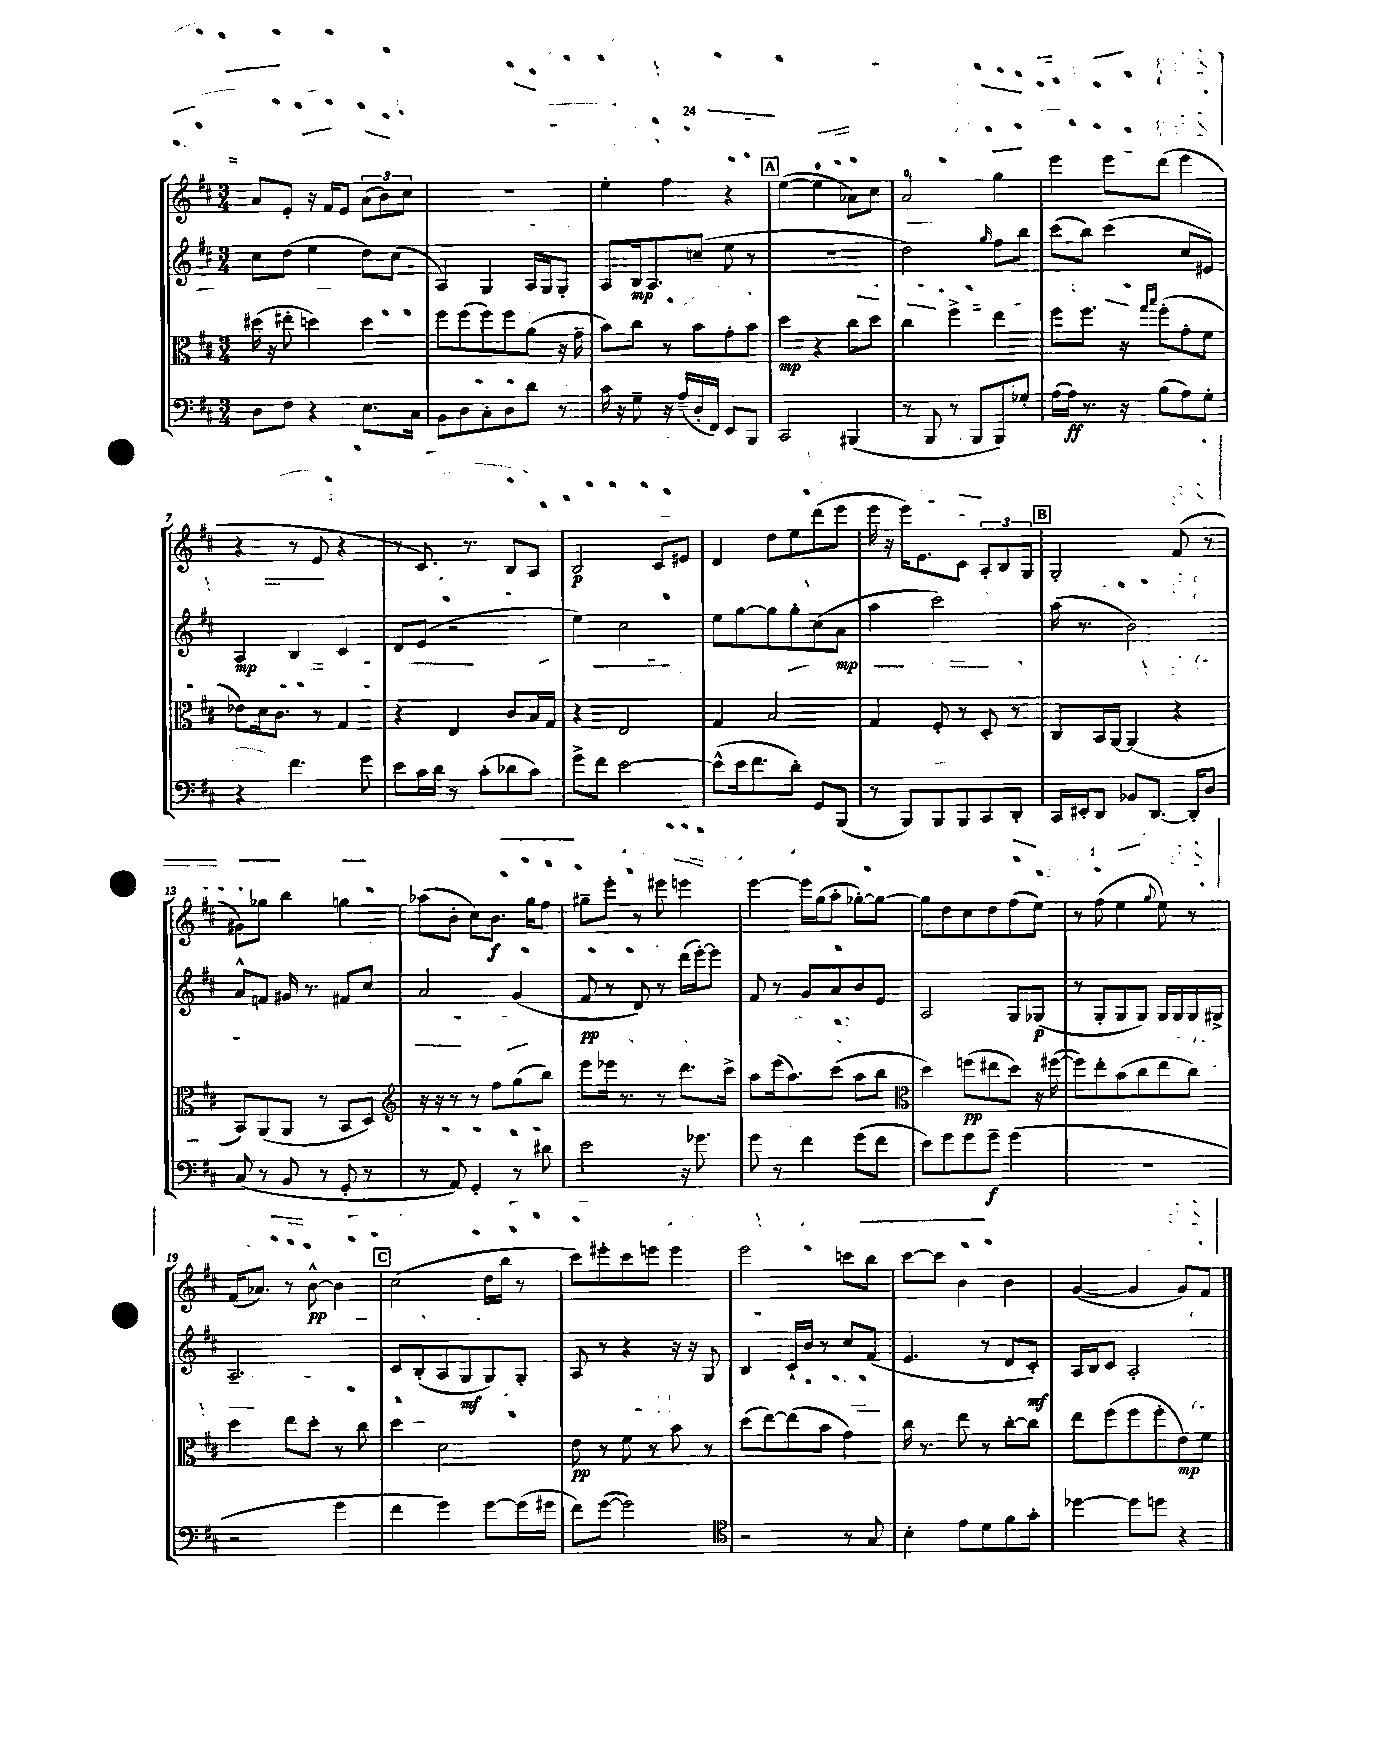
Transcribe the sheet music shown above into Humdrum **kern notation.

**kern	**dynam	**kern	**dynam	**kern	**dynam	**kern	**dynam
*part4	*part4	*part3	*part3	*part2	*part2	*part1	*part1
*staff4	*staff4	*staff3	*staff3	*staff2	*staff2	*staff1	*staff1
*clefF4	*	*clefC3	*	*clefG2	*	*clefG2	*
*k[f#c#]	*	*k[f#c#]	*	*k[f#c#]	*	*k[f#c#]	*
*M3/4	*	*M3/4	*	*M3/4	*	*M3/4	*
=1	=1	=1	=1	=1	=1	=1	=1
8D\L	.	(16dd#X\	.	8cc#\L	.	8a/L	.
.	.	16r	.	.	.	.	.
8F#\J	.	8ee#X'\	.	(8dd\J	.	8e'/J	.
4r	.	4ddn\)	.	4ee\	.	16r	.
.	.	.	.	.	.	16f#/KL	.
.	.	.	.	.	.	8e/J	.
8.E\L	.	4dd\	.	8dd\L)	.	(12a\L	.
.	.	.	.	.	.	12b\)	.
.	.	.	.	(8cc#\J	.	.	.
.	.	.	.	.	.	12cc#\J	.
16C#\Jk	.	.	.	.	.	.	.
=2	=2	=2	=2	=2	=2	=2	=2
8BB\L	.	8ff#\L	.	4A/)	.	2.r	.
8D\	.	(8ff#\	.	.	.	.	.
8C#'\	.	8ff#\)	.	4G/	.	.	.
8D\	.	8ff#\	.	.	.	.	.
8d\J	.	(8a\J	.	16A/LL	.	.	.
.	.	.	.	16G/J	.	.	.
8r	.	16r	.	8G'/J	.	.	.
.	.	16g~\	.	.	.	.	.
=3	=3	=3	=3	=3	=3	=3	=3
16c#\	.	8b\L)	.	8A/L	.	4ee'\	.
16r	.	.	.	.	.	.	.
8G~\	.	8cc#\J	.	16B/k	mp	.	.
.	.	.	.	8.A/	.	.	.
16r	.	8r	.	.	.	4ff#\	.
(16A~/LL	.	.	.	.	.	.	.
16D'/	.	8b\L	.	(8ccn~/J	.	.	.
16FF#/JJ)	.	.	.	.	.	.	.
8EE/L	.	8g'\	.	8ee\	.	4r	.
8BBB/J	.	8b\J	.	8r	.	.	.
!!LO:REH:place=s1:t=A
=4	=4	=4	=4	=4	=4	=4	=4
2CC#/	.	4dd\	mp	2.r	.	([4ee\	.
.	.	4r	.	.	.	4ee\]	.
(4BBB#X/	.	8cc#\L	.	.	.	8a-X\L)	.
.	.	8dd\J	.	.	.	8cc#\J	.
=5	=5	=5	=5	=5	=5	=5	=5
8r	.	4cc#\	.	2dd\)	.	2a/	.
8BBB/	.	.	.	.	.	.	.
8r	.	4ff#^\	.	.	.	.	.
8BBB/L	.	.	.	.	.	.	.
.	.	.	.	16qqgg/	.	.	.
8BBB/)	.	4ee\	.	8ff#\L	.	4gg\	.
8G-X'/J	.	.	.	8bb\J	.	.	.
=6	=6	=6	=6	=6	=6	=6	=6
(16A\LL	.	8ff#\L	.	(8ccc#\L	.	4eee\	.
16A\JJ)	ff	.	.	.	.	.	.
8.r	.	8.ff#\J	.	8bb\J)	.	.	.
.	.	.	.	(4ccc#\	.	8eee\L	.
16r	.	16r	.	.	.	.	.
.	.	16qqgg/LL	.	.	.	.	.
.	.	16qqbb/JJ	.	.	.	.	.
(8B\L	.	(8ff#'\L	.	.	.	(8ddd\J	.
8A\)	.	8g'\	.	8cc#/L	.	4eee\	.
8G'\J	.	8f#\J	.	8e#X/J)	.	.	.
!!LO:LB:g=z
=7	=7	=7	=7	=7	=7	=7	=7
4r	.	8e-X\L)	.	4A/	mp	4r	.
.	.	16d\k	.	.	.	.	.
.	.	8.c#\J	.	.	.	.	.
4.f#\	.	.	.	4B/	.	8r	.
.	.	8r	.	.	.	8e/	.
.	.	4G/	.	4c#/	.	4r	.
8g\	.	.	.	.	.	.	.
=8	=8	=8	=8	=8	=8	=8	=8
8e\L	.	4r	.	8d/L	.	8r	.
16c#\L	.	.	.	(8e/J	.	8.c#/)	.
16d\JJ	.	.	.	.	.	.	.
8r	.	4E/	.	2r	.	.	.
.	.	.	.	.	.	8.r	.
(8c#'\L	.	.	.	.	.	.	.
8d-X\	.	8c#/L	.	.	.	8B/L	.
8c#\J)	.	16B/L	.	.	.	8A/J	.
.	.	16G/JJ	.	.	.	.	.
=9	=9	=9	=9	=9	=9	=9	=9
8g^\L	.	4r	.	4ee\)	.	2B/	p
8f#\J	.	.	.	.	.	.	.
[2e\	.	2E/	.	2cc#\	.	.	.
.	.	.	.	.	.	8c#/L	.
.	.	.	.	.	.	8e#X/J	.
=10	=10	=10	=10	=10	=10	=10	=10
(8e^^\L]	.	4G/	.	8ee\L	.	4d/	.
16e\k	.	.	.	[8gg\	.	.	.
8.f#\	.	.	.	.	.	.	.
.	.	2B/	.	8gg\]	.	8dd\L	.
8d'\J)	.	.	.	8gg'\	.	8ee\	.
8GG/L	.	.	.	(8cc#\	.	(8ddd\	.
(8BBB/J	.	.	.	8a\J	mp	8eee\J	.
=11	=11	=11	=11	=11	=11	=11	=11
8r	.	4G/	.	4aa\	.	16eee\	.
.	.	.	.	.	.	16r	.
8BBB/L)	.	.	.	.	.	16eee\KL)	.
.	.	.	.	.	.	8.e\	.
8BBB/	.	8F#'/	.	2ccc#\)	.	.	.
8BBB/	.	8r	.	.	.	8c#\J	.
8CC#/	.	8D'/	.	.	.	12A'/L	.
.	.	.	.	.	.	12B/	.
8DD'/J	.	8r	.	.	.	.	.
.	.	.	.	.	.	12G/J	.
!!LO:REH:place=s1:t=B
=12	=12	=12	=12	=12	=12	=12	=12
16CC#/LL	.	8C#/L	.	(16aa\	.	2G'/	.
16EE#X'/J	.	.	.	8.r	.	.	.
8DD/J	.	16BB/L	.	.	.	.	.
.	.	[16AA/JJ	.	.	.	.	.
8BB-X/L	.	(4AA/]	.	2b\)	.	.	.
[8.DD/J	.	.	.	.	.	.	.
.	.	4r	.	.	.	(8f#/	.
16DD'/KL]	.	.	.	.	.	.	.
8D/J	.	.	.	.	.	8r	.
!!LO:LB:g=z
=13	=13	=13	=13	=13	=13	=13	=13
(8C#/	.	8BB/L)	.	8a^^/L	.	8g#X\L)	.
8r	.	(8AA/	.	8fn/J	.	8gg-X\J	.
8BB/	.	8AA/J	.	16g#X/	.	4bb\	.
.	.	.	.	8.r	.	.	.
8r	.	8r	.	.	.	.	.
8GG'/	.	8BB/L	.	8f#X/L	.	4ggn\	.
8r	.	8D/J)	.	8cc#/J	.	.	.
=14	=14	=14	=14	=14	=14	=14	=14
*	*	*clefG2	*	*	*	*	*
8r	.	16r	.	2a/	.	(8aa-X\L	.
.	.	16r	.	.	.	.	.
8AA/)	.	8r	.	.	.	8b'\J	.
4GG'/	.	8r	.	.	.	8cc#\L)	.
.	.	8ff#\L	.	.	.	8.b\J	f
8r	.	(8gg\	.	(4g/	.	.	.
.	.	.	.	.	.	16gg\KL	.
8d#X\	.	8bb\J)	.	.	.	8ff#\J	.
=15	=15	=15	=15	=15	=15	=15	=15
2e\	.	8eee\L	.	8f#/	pp	8gg#X~\L	.
.	.	16eee-X\Jk	.	8r	.	8eee'\J	.
.	.	8.r	.	.	.	.	.
.	.	.	.	8d/)	.	8r	.
.	.	8r	.	8r	.	8eee#X\	.
16r	.	8.ddd\L	.	(16ddd\LL	.	4eeen\	.
8.g-X\	.	.	.	[16eee'\J)	.	.	.
.	.	.	.	8eee\J]	.	.	.
.	.	16ccc#^\Jk	.	.	.	.	.
=16	=16	=16	=16	=16	=16	=16	=16
8g\	.	8aa\L	.	8f#/	.	[4eee\	.
8r	.	(16eee\k	.	8r	.	.	.
.	.	8.aa\)	.	.	.	.	.
4f#\	.	.	.	8g/L	.	16eee\LL]	.
.	.	.	.	.	.	(16gg\J	.
.	.	(8ccc#\J	.	8a/	.	8aa'\J	.
(8g\L	.	8aa\L	.	8b/	.	[8gg-X'\L)	.
8f#\J	.	8bb\J	.	8e/J	.	8gg-\J_	.
=17	=17	=17	=17	=17	=17	=17	=17
*	*	*clefC3	*	*	*	*	*
8e\L)	.	4dd\)	.	2A/	.	8gg-\L]	.
8g\	.	.	.	.	.	8dd\	.
8g\	.	(8ffn\L	pp	.	.	8cc#\	.
8g~\J	f	8ee#X\	.	.	.	8dd\	.
(4g\	.	8dd\J)	.	8G/L	.	(8ff#\	.
.	.	16r	.	(8G-X/J	p	8ee\J)	.
.	.	([16ff#X\	.	.	.	.	.
=18	=18	=18	=18	=18	=18	=18	=18
2.r	.	8ff#\L])	.	8r	.	8r	.
.	.	8ee'\	.	8G'/L	.	(8ff#\	.
.	.	(8b\	.	8G/	.	4ee\	.
.	.	8cc#\	.	8G/J)	.	.	.
.	.	.	.	.	.	8qqgg/	.
.	.	8ee\	.	16G/LL	.	8ee\)	.
.	.	.	.	16G/	.	.	.
.	.	8cc#\J)	.	16G/	.	8r	.
.	.	.	.	16G#X^/JJ	.	.	.
!!LO:LB:g=z
=19	=19	=19	=19	=19	=19	=19	=19
2r	.	4dd\	.	2.A~/	.	(16f#/KL	.
.	.	.	.	.	.	8.a-X/J)	.
.	.	8ee\L	.	.	.	8r	.
.	.	8dd'\J	.	.	.	[8b^^\	pp
4g\	.	8r	.	.	.	4b\]	.
.	.	8cc#\	.	.	.	.	.
!!LO:REH:place=s1:t=C
=20	=20	=20	=20	=20	=20	=20	=20
4f#\	.	4dd\	.	8c#/L	.	(2cc#\	.
.	.	.	.	(8B'/	.	.	.
4g\)	.	2d\	.	8A/	.	.	.
.	.	.	.	8G/	mf	.	.
[8g\L	.	.	.	8G/)	.	16dd\LL	.
.	.	.	.	.	.	16bb\JJ	.
(16g\L]	.	.	.	8G'/J	.	8r	.
16g#X\JJ	.	.	.	.	.	.	.
=21	=21	=21	=21	=21	=21	=21	=21
8f#\L)	.	8e\	pp	8A/	.	8ccc#\L)	.
([8g\J	.	8r	.	8r	.	8eee#X'\	.
2g\])	.	8f#\	.	4r	.	8ccc#\	.
.	.	8r	.	.	.	8eeen\J	.
.	.	8b\	.	16r	.	4eee\	.
.	.	.	.	16r	.	.	.
.	.	8r	.	8G/	.	.	.
=22	=22	=22	=22	=22	=22	=22	=22
*clefC4	*	*	*	*	*	*	*
2r	.	(8dd\L	.	4B/	.	2eee\	.
.	.	[8ee\)	.	.	.	.	.
.	.	(8ee\]	.	16c#`/LL	.	.	.
.	.	.	.	16b/JJ	.	.	.
.	.	8b\J	.	8r	.	.	.
8r	.	4g\)	.	8cc#/L	.	8cccn\L	.
8G/	.	.	.	(8f#/J	.	8bb\J	.
=23	=23	=23	=23	=23	=23	=23	=23
4B'\	.	16cc#\	.	4.e/	.	[8ccc#\L	.
.	.	8.r	.	.	.	.	.
.	.	.	.	.	.	8ccc#\J]	.
8e\L	.	8ee\	.	.	.	4b\	.
8d\	.	8r	.	8r	.	.	.
8f#\	.	[8cc#'\L	.	8d/L	.	4b\	.
8g'\J	.	8cc#\J]	.	8c#'/J)	mf	.	.
=24	=24	=24	=24	=24	=24	=24	=24
[4dd-X\	.	8ee\L	.	16A/LL	.	([4g/	.
.	.	.	.	16B/J	.	.	.
.	.	(8ff#\	.	8c#/J	.	.	.
8dd-\L]	.	8ff#\	.	2A'/	.	4g/]	.
8ddn\J	.	8ff#'\	.	.	.	.	.
4r	.	8e\)	mp	.	.	8g/L)	.
.	.	8f#\J	.	.	.	8f#/J	.
==	==	==	==	==	==	==	==
*-	*-	*-	*-	*-	*-	*-	*-
